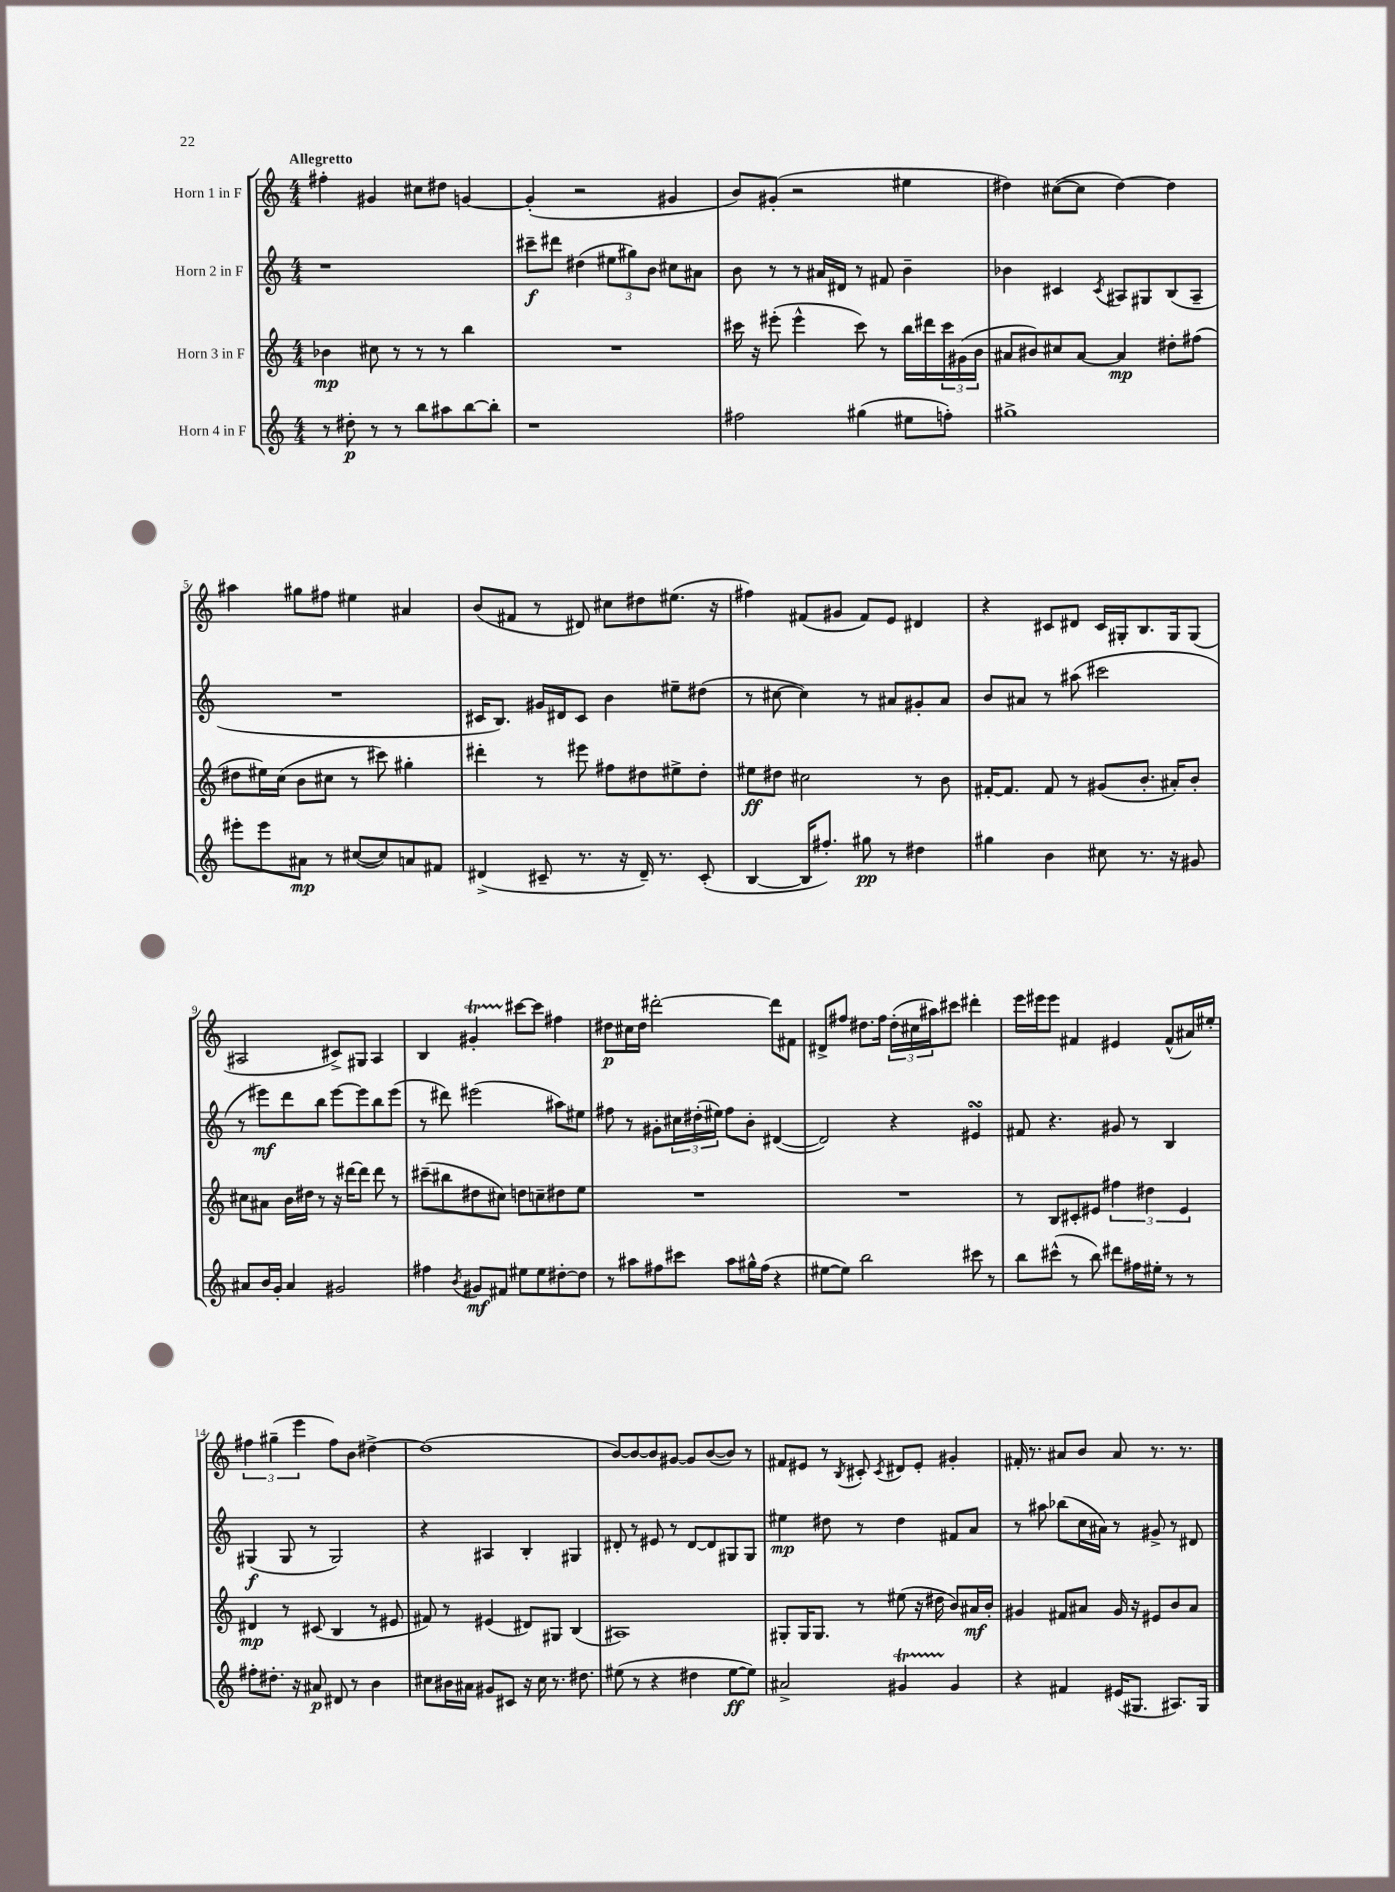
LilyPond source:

<<
\new StaffGroup <<
\new Staff = "s0" \with { instrumentName = "Horn 1 in F" } {
    \clef treble \key c \major \numericTimeSignature \time 4/4 \tempo "Allegretto"
    fis''4-. gis'4 cis''8 dis''8 g'4~ |
    g'4-.( r2 gis'4 |
    b'8) gis'8-.( r2 eis''4 |
    dis''4) cis''8~( cis''8 dis''4~) dis''4 |
    ais''4 gis''8 fis''8 eis''4 ais'4 |
    b'8( fis'8 r8 dis'8) cis''8 dis''8 eis''8.( r16 |
    fis''4) fis'8( gis'8 fis'8) e'8 dis'4 |
    r4 cis'8 dis'8 cis'16 gis16-. b8. gis16 gis8( |
    ais2 cis'8->) gis8 ais4 |
    b4 gis'4-.\startTrillSpan cis'''8~\stopTrillSpan cis'''8 fis''4 |
    dis''8\p cis''16 dis''16 dis'''2~-. dis'''8 fis'8 |
    dis'8-> fis''8 dis''8. fis''16 \tuplet 3/2 { dis''16-.( cis''16 ais''16) } cis'''8 dis'''4-. |
    e'''16 eis'''16 eis'''8 fis'4 eis'4 fis'8-^( ais'16) eis''16-. |
    \tuplet 3/2 { fis''4 gis''4--( e'''4 } fis''8) b'8 dis''4~-> |
    dis''1( |
    b'8~) b'8~ b'8 gis'8~ gis'8 b'8~( b'8) r8 |
    fis'8 eis'8 r8 \acciaccatura { b8 } cis'8-. \acciaccatura { cis'8 } dis'8 eis'8-. gis'4-. |
    fis'16-. r8. ais'8 b'8 ais'8 r8. r8. \bar "|." |
}
\new Staff = "s1" \with { instrumentName = "Horn 2 in F" } {
    \clef treble \key c \major \numericTimeSignature \time 4/4
    r1 |
    cis'''8--\f dis'''8 dis''4( \tuplet 3/2 { eis''8 gis''8) b'8 } cis''8 ais'8 |
    b'8 r8 r8 ais'16 dis'16 r8 fis'8 b'4-- |
    bes'4 cis'4 \acciaccatura { cis'8 } ais8 gis8 b8( ais8-- |
    R1 |
    cis'16 b8.) gis'16 dis'16 cis'8 b'4 eis''8-- dis''8( |
    r8 cis''8~ cis''4) r8 ais'8 gis'8-. ais'8 |
    b'8 ais'8 r8 ais''8( cis'''2 |
    r8 eis'''8\mf) d'''8 b''8 eis'''8~ eis'''8 b''8 eis'''8( |
    r8 dis'''8) eis'''2( ais''8) eis''8 |
    fis''8 r8 gis'8-. \tuplet 3/2 { cis''16 dis''16-.( eis''16) } fis''8 b'8-. dis'4~( |
    dis'2) r4 eis'4\turn |
    fis'8 r4. gis'8 r8 b4 |
    gis4\f( gis8 r8 gis2) |
    r4 ais4 b4-. gis4 |
    dis'8-. r8 eis'8 r8 dis'8~ dis'8 gis8 gis8 |
    eis''4\mp dis''8 r8 dis''4 fis'8 a'8 |
    r8 ais''8 bes''8( c''16 ais'16) r8 gis'8-> r8 dis'8 \bar "|." |
}
\new Staff = "s2" \with { instrumentName = "Horn 3 in F" } {
    \clef treble \key c \major \numericTimeSignature \time 4/4
    bes'4\mp cis''8 r8 r8 r8 b''4 |
    R1 |
    cis'''16 r16 eis'''8-.( eis'''4-^ cis'''8) r8 b''16 dis'''16 \tuplet 3/2 { cis'''16 gis'16( b'16 } |
    ais'8 bis'8) cis''8 ais'8~ ais'4\mp dis''8-. fis''8( |
    dis''8 eis''16) c''16( b'8 cis''8 r8 cis'''8) gis''4-. |
    dis'''4-. r8 eis'''8 fis''8 dis''8 eis''8-> dis''8-. |
    eis''8\ff dis''8 cis''2 r8 b'8 |
    fis'16~-. fis'8. fis'8 r8 gis'8( b'8.-. ais'16-.) b'8-. |
    cis''8 ais'8 b'16 dis''16 r8 r16 dis'''16~ dis'''8 dis'''8 r8 |
    cis'''8--( bis''8 dis''8 cis''8) d''8 c''8-- dis''8 e''8 |
    R1 |
    R1 |
    r8 b8 cis'8-. eis'8 \tuplet 3/2 { fis''4 dis''4 eis'4 } |
    dis'4\mp r8 cis'8( b4 r8 eis'8 |
    fis'8) r8 eis'4( dis'8) gis8 b4( |
    ais1) |
    gis8-. gis16 gis8. r8 eis''8( r16 dis''16 b'8) ais'16\mf b'16-. |
    gis'4 fis'8 ais'8 gis'16 r16 eis'8 b'8 ais'8 \bar "|." |
}
\new Staff = "s3" \with { instrumentName = "Horn 4 in F" } {
    \clef treble \key c \major \numericTimeSignature \time 4/4
    r8 dis''8-.\p r8 r8 b''8 ais''8 b''8~ b''8-. |
    r1 |
    fis''2 gis''4( eis''8 f''8-.) |
    gis''1-> |
    eis'''8-. eis'''8 ais'8\mp r8 cis''8~( cis''8) a'8 fis'8 |
    dis'4->( cis'8-- r8. r16 dis'16--) r8. cis'8-.( |
    b4~ b16 fis''8.-.) gis''8\pp r8 dis''4 |
    gis''4 b'4 cis''8 r8. r16 gis'8 |
    ais'8 b'16 g'16-. ais'4 gis'2 |
    fis''4 \acciaccatura { b'8 } gis'8\mf fis'8 eis''8 eis''8 dis''8~-. dis''8 |
    r8 ais''8 fis''8 cis'''8 ais''8 gis''16-^ fis''16( r4 |
    eis''8~ eis''8) b''2 cis'''8 r8 |
    b''8 cis'''8-^( r8 b''8) dis'''8 fis''16 eis''16-. r8 r8 |
    fis''8-. dis''8.-. r16 ais'8\p dis'8 r8 b'4 |
    cis''8 bis'16 ais'16 gis'8 cis'8 r16 cis''16 r8. dis''8. |
    eis''8( r8 r4 dis''4 eis''8~\ff eis''8) |
    ais'2-> gis'4\startTrillSpan gis'4\stopTrillSpan |
    r4 fis'4 eis'16( gis8. ais8.) gis16 \bar "|." |
}
>>
>>
